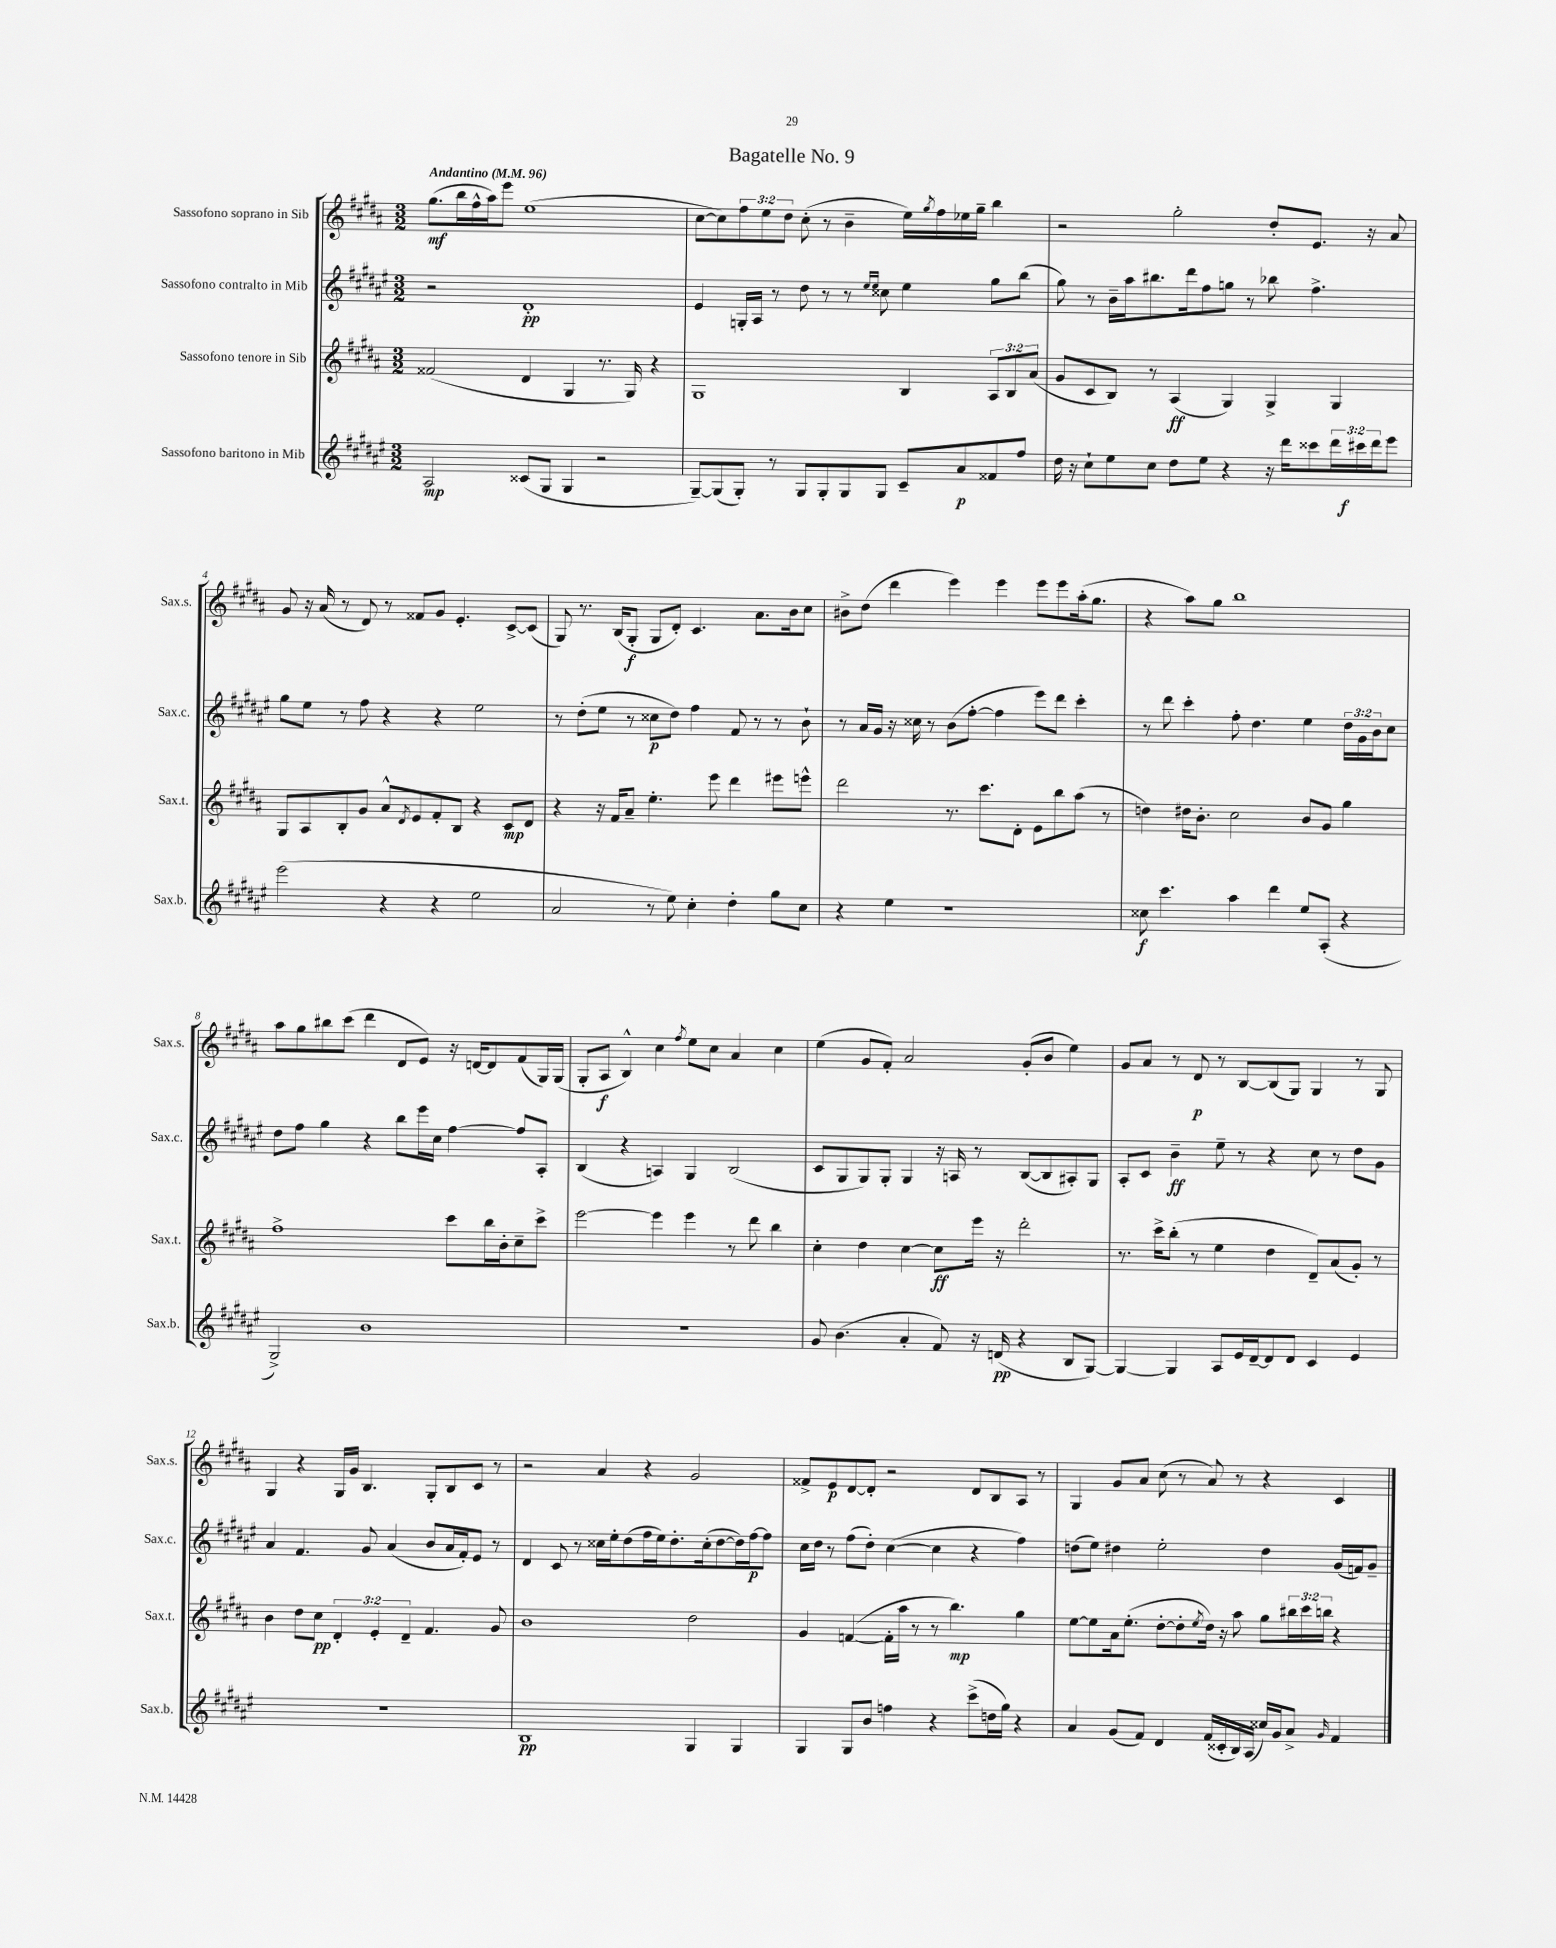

**kern	**kern	**kern	**kern
*staff4	*staff3	*staff2	*staff1
*clefG2	*clefG2	*clefG2	*clefG2
*k[f#c#g#d#a#e#]	*k[f#c#g#d#a#]	*k[f#c#g#d#a#e#]	*k[f#c#g#d#a#]
*M3/2	*M3/2	*M3/2	*M3/2
*MM96	*MM96	*MM96	*MM96
2A#	(2f##	2r	(8.gg#
.	.	.	16bb
.	.	.	16ff#^^
.	.	.	16aa#)
.	.	.	8eee
(8c##	4d#	1d#'	(1ee
8G#	.	.	.
4G#	4G#	.	.
2r	8.r	.	.
.	16G#)	.	.
.	4r	.	.
=	=	=	=
[8G#~)	1G#	4e#	[8cc#
(8G#]	.	.	8cc#])
8G#')	.	16G'	12ff#
.	.	16A#	.
.	.	.	12ee
8r	.	8r	.
.	.	.	12dd#
8G#	.	8dd#	(8cc#'
8G#'	.	8r	8r
8G#	.	8r	4b~
.	.	16qqee#	.
.	.	16qqee#	.
8G#	.	8cc##	.
8c#~	4B	4ee#	16ee)
.	.	.	8qgg#
.	.	.	16ff#
8a#	.	.	16ee-
.	.	.	16gg#~
8f##	12A#	8gg#	4bb
.	12B	.	.
8ff#	.	(8bb	.
.	(12a#	.	.
=	=	=	=
16dd#	8g#	8gg#)	2r
16r	.	.	.
8cc#`	8c#	8r	.
8ee#	8B)	16b~	.
.	.	16aa#	.
8cc#	8r	8.bb#	.
8dd#	(4A#	.	2gg#'
.	.	16ddd#	.
8ee#	.	8ff#	.
4r	4G#)	8gg	.
.	.	8r	.
16r	4G#^	8bb-	8dd#'
16ddd#	.	.	.
8ccc##	.	4.ff#^	8.e
24ddd#	4G#	.	.
24ccc#	.	.	.
.	.	.	16r
24ddd#	.	.	.
8eee#	.	.	8a#
=	=	=	=
(2eee#	8G#	8gg#	8g#
.	8A#	8ee#	16r
.	.	.	(16a#
.	8B'	8r	8r
.	8g#	8ff#	8d#)
4r	8a#^^	4r	8r
.	8qd#	.	.
.	8e	.	8f##
4r	8f#'	4r	8g#
.	8B	.	4.e'
2ee#	4r	2ee#	.
.	8c#	.	[8c#^
.	8d#	.	(8c#]
=	=	=	=
2a#	4r	8r	8G#)
.	.	(8dd#'	8.r
.	16r	8ee#	.
.	16f#	.	(16B
.	8a#~	8r	8G#'
8r	4.ee'	8cc##	8G#
8ee#)	.	8dd#)	8d#')
4cc#'	.	4ff#	4.c#
.	8eee	.	.
4dd#'	4ddd#	8f#	.
.	.	8r	8.a#
8gg#	8eee#	8r	.
.	.	.	16b
8cc#	8eee^^	8b`	8cc#
=	=	=	=
4r	2ddd#	8r	8b#^
.	.	16a#	(8dd#
.	.	16g#	.
4ee#	.	16r	4ddd#
.	.	16cc##	.
.	.	8r	.
1r	8.r	(8b	4eee)
.	.	[8ff#'	.
.	8.ccc#	.	.
.	.	4ff#]	4eee
.	8d#'	.	.
.	8e	8eee#)	8eee
.	8bb	8ddd#	8eee
.	(8aa#	4ccc#'	(16aa#'
.	.	.	8.gg#
.	8r	.	.
=	=	=	=
8cc##	4dd)	8r	4r
4.ccc#	.	8ddd#	.
.	16dd#	4ccc#'	8aa#)
.	8.b'	.	.
.	.	.	8gg#
4aa#	2cc#	8ff#'	1bb
.	.	4.dd#	.
4ddd#	.	.	.
8ee#	8b	4ee#	.
(8A#'	8g#	.	.
4r	4gg#	24dd#	.
.	.	24g#	.
.	.	24b	.
.	.	8cc#	.
=	=	=	=
2G#^)	1ff#^	8dd#	8aa#
.	.	8ff#	8gg#
.	.	4gg#	8bb#
.	.	.	(8ccc#
1b	.	4r	4ddd#
.	.	8bb	8d#
.	.	16eee#	8e)
.	.	16cc#	.
.	8ccc#	[4ff#	16r
.	.	.	[16d
.	16bb	.	8d]
.	16b'	.	.
.	8cc#~	8ff#]	(8f#
.	8ccc#^	8A#'	16G#)
.	.	.	(16G#
=	=	=	=
1.r	[2eee	(4B	8G#'
.	.	.	8A#
.	.	4r	4B^^)
.	4eee]	4A)	4cc#
.	.	.	8qff#
.	4eee	4G#	8ee
.	.	.	8cc#
.	8r	(2B	4a#
.	8ddd#	.	.
.	4bb	.	4cc#
=	=	=	=
8g#	4cc#'	8c#	(4ee
(4.b	.	8G#	.
.	4dd#	8G#)	8g#
.	.	8G#'	8f#')
4a#'	[4cc#	4G#	2a#
8f#)	8cc#]	16r	.
.	.	16A	.
16r	16eee	8r	.
(16d	16r	.	.
4r	2ddd#'	([8B	(8g#'
.	.	8B]	8b
8B	.	8A#')	4ee)
[8G#)	.	8G#	.
=	=	=	=
4G#_	8.r	8A#'	8g#
.	.	8c#	8a#
.	16ccc#^	.	.
4G#]	(8bb'	4b~	8r
.	8r	.	8d#
8A#	4ee	8ee#~	8r
16e#	.	8r	[8B
[16d#~	.	.	.
8d#]	4dd#	4r	(8B]
8d#	.	.	8G#)
4c#	8d#~)	8cc#	4G#
.	(8a#	8r	.
4e#	8g#')	8dd#	8r
.	8r	8g#	8G#
=	=	=	=
1.r	4b	4a#	4G#
.	8dd#	4.f#	4r
.	8cc#	.	.
.	6d#'	.	16G#
.	.	.	16g#
.	.	8g#	4.B
.	6e'	.	.
.	.	(4a#	.
.	6d#~	.	.
.	4.f#	8b	8G#'
.	.	16a#	8B
.	.	16f#')	.
.	.	8e#	8c#
.	8g#	8r	8r
=	=	=	=
1B	1b	4d#	2r
.	.	8c#	.
.	.	8r	.
.	.	16cc##	4a#
.	.	16ee#'	.
.	.	(8dd#	.
.	.	16ff#	4r
.	.	16ee#)	.
.	.	8.dd#'	.
4G#	2dd#	.	2g#
.	.	(16cc##'	.
.	.	[8dd#	.
4G#	.	16dd#])	.
.	.	[16ff#	.
.	.	8ff#]	.
=	=	=	=
4G#	4g#	16cc#	8f##^
.	.	16dd#	.
.	.	8r	8e
8G#	([4f	(8ff#	[8d#
8b	.	8dd#')	8d#']
4ff	16f']	([4cc#	2r
.	16aa#	.	.
.	8r	.	.
4r	8r	4cc#]	.
.	4.bb)	.	.
(8ccc#^	.	4r	8d#
16dd	.	.	8B
16gg#)	.	.	.
4r	4gg#	4ff#)	8A#
.	.	.	8r
=	=	=	=
4a#	[8ee	(8dd	4G#
.	8ee]	8ee#)	.
(8g#	16a#	4dd#	8g#
.	(8.ee'	.	.
8f#)	.	.	8a#
4d#	[8dd#'	2ee#'	(8cc#
.	8dd#']	.	8r
.	8qee	.	.
(16f#	16dd#)	.	8a#)
16c##'	16r	.	.
16B)	8aa#	.	8r
(16A#	.	.	.
16cc##)	8gg#	4dd#	4r
16g#	.	.	.
8a#^	24bb#	.	.
.	24ccc#	.	.
.	24bb	.	.
16qqg#	.	.	.
4f#	4r	(16g#	4c#
.	.	16f)	.
.	.	8g#~	.
==	==	==	==
*-	*-	*-	*-
